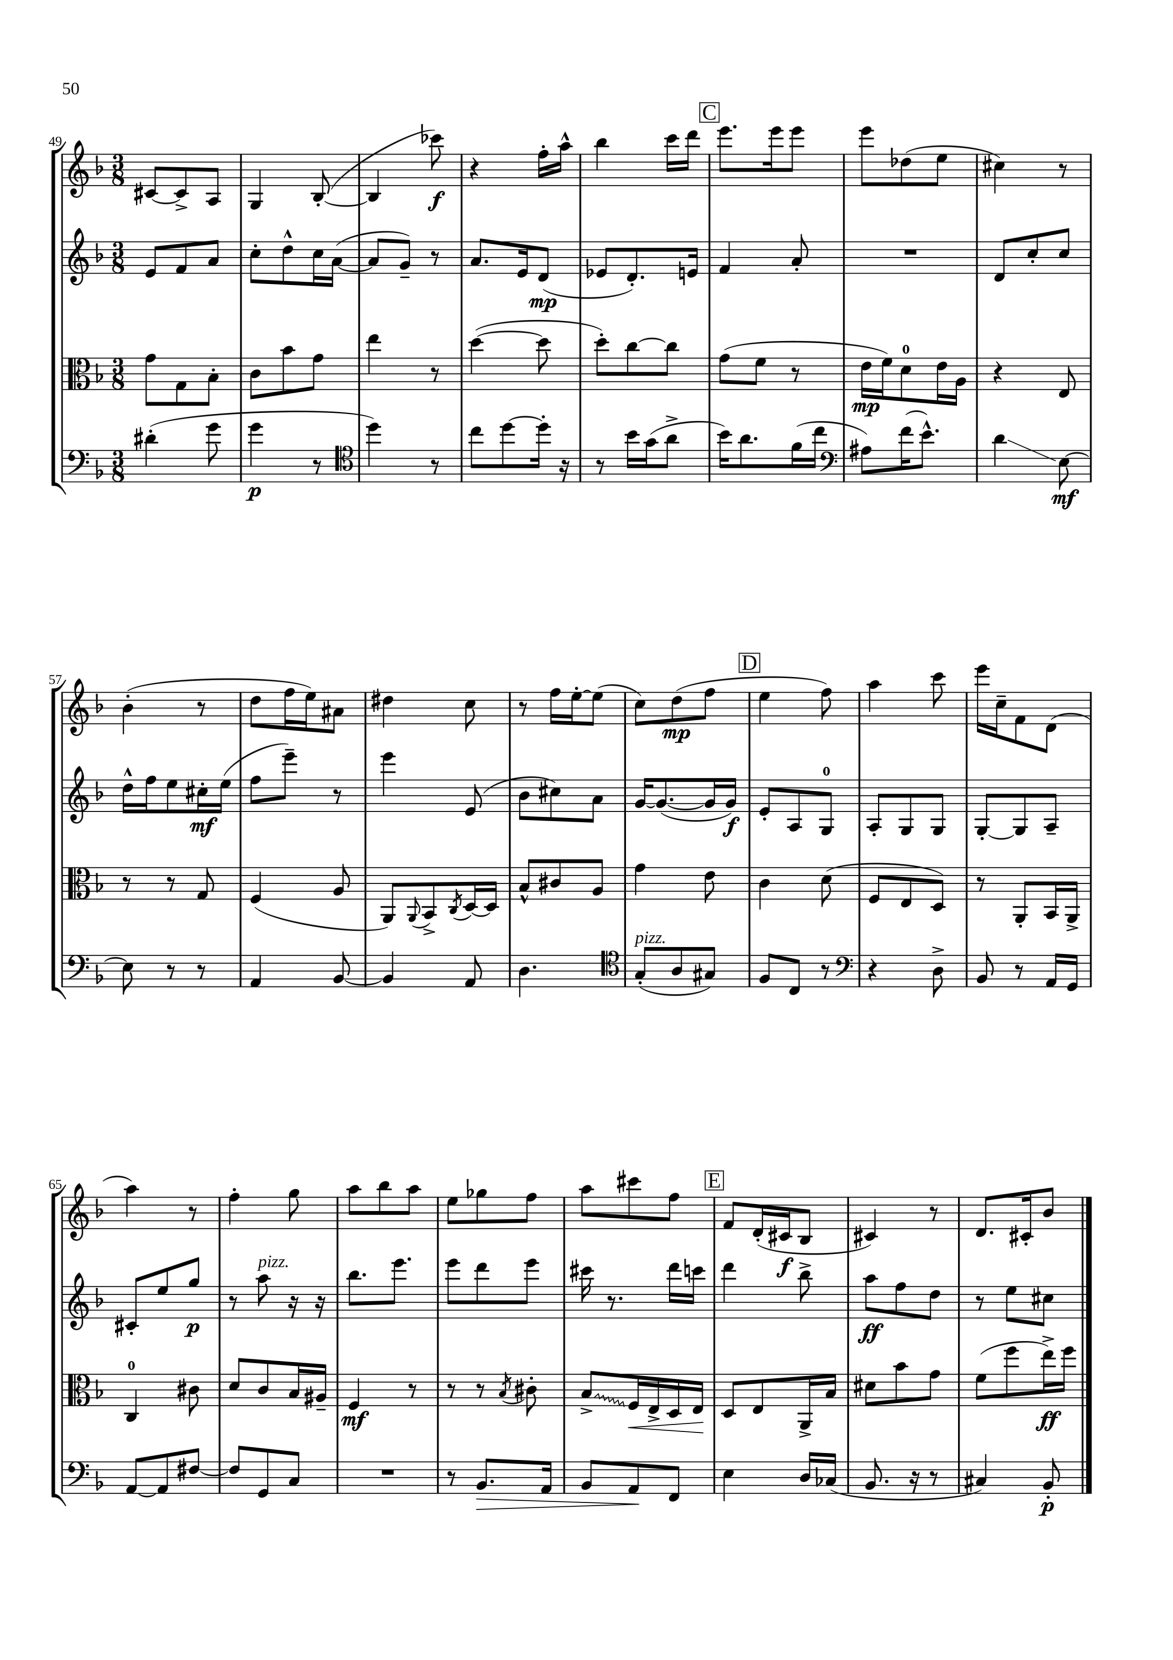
<<
\new StaffGroup <<
\new Staff = "s0" {
    \clef treble \key f \major \numericTimeSignature \time 3/8
    cis'8~ cis'8-> a8 |
    g4 bes8~-.( |
    bes4 ces'''8\f) |
    r4 f''16-. a''16-^ |
    bes''4 c'''16 d'''16 |
    \mark \markup { \box "C" } e'''8. e'''16 e'''8 |
    e'''8 des''8( e''8 |
    cis''4) r8 |
    bes'4-.( r8 |
    d''8 f''16 e''16) ais'8 |
    dis''4 c''8 |
    r8 f''16 e''16~-. e''8( |
    c''8) d''8\mp( f''8 |
    \mark \markup { \box "D" } e''4 f''8) |
    a''4 c'''8 |
    e'''16 c''16-- f'8 d'8( |
    a''4) r8 |
    f''4-. g''8 |
    a''8 bes''8 a''8 |
    e''8 ges''8 f''8 |
    a''8 cis'''8 f''8 |
    \mark \markup { \box "E" } f'8 d'16-.( cis'16\f bes8 |
    cis'4) r8 |
    d'8. cis'16-. bes'8 \bar "|." |
}
\new Staff = "s1" {
    \clef treble \key f \major \numericTimeSignature \time 3/8
    e'8 f'8 a'8 |
    c''8-. d''8-^ c''16 a'16~( |
    a'8 g'8--) r8 |
    a'8. e'16 d'8\mp( |
    ees'8 d'8.-.) e'16 |
    \mark \markup { \box "C" } f'4 a'8-. |
    R4. |
    d'8 c''8-. c''8 |
    d''16-^ f''16 e''8 cis''16-.\mf e''16( |
    f''8 e'''8--) r8 |
    e'''4 e'8( |
    bes'8 cis''8) a'8 |
    g'16~ g'8.~( g'16 g'16\f) |
    \mark \markup { \box "D" } e'8-. a8 g8-0 |
    a8-. g8 g8 |
    g8~-. g8 a8-- |
    cis'8-. e''8 g''8\p |
    r8 a''8^\markup { \italic "pizz." } r16 r16 |
    bes''8. e'''8. |
    e'''8 d'''8 e'''8 |
    cis'''16 r8. d'''16 c'''16 |
    \mark \markup { \box "E" } d'''4 bes''8-> |
    a''8\ff f''8 d''8 |
    r8 e''8 cis''8 \bar "|." |
}
\new Staff = "s2" {
    \clef alto \key f \major \numericTimeSignature \time 3/8
    g'8 g8 bes8-. |
    c'8 bes'8 g'8 |
    e''4 r8 |
    d''4~( d''8 |
    d''8-.) c''8~ c''8 |
    \mark \markup { \box "C" } g'8( f'8 r8 |
    e'16\mp f'16) d'8-0 e'16 a16 |
    r4 e8 |
    r8 r8 g8 |
    f4( a8 |
    a,8) \appoggiatura { a,8 } bes,8-> \acciaccatura { c8 } d16~ d16 |
    bes8-^ cis'8 a8 |
    g'4 e'8 |
    \mark \markup { \box "D" } c'4 d'8( |
    f8 e8 d8) |
    r8 a,8-. bes,16 a,16-> |
    c4-0 cis'8 |
    d'8 c'8 bes16 ais16-- |
    f4\mf r8 |
    r8 r8 \acciaccatura { bes8 } cis'8-. |
    \once \override Glissando.style = #'zigzag bes8->\glissando f16\< e16-> d16 e16\! |
    \mark \markup { \box "E" } d8 e8 a,16-> bes16 |
    dis'8 bes'8 g'8 |
    f'8( f''8 e''16->\ff) f''16 \bar "|." |
}
\new Staff = "s3" {
    \clef bass \key f \major \numericTimeSignature \time 3/8
    dis'4-.( g'8 |
    g'4\p r8 |
    \clef tenor d''4) r8 |
    c''8 d''8~ d''16-. r16 |
    r8 bes'16 g'16( a'8-> |
    \mark \markup { \box "C" } bes'16) a'8. f'16( c''16 |
    \clef bass ais8) f'16( e'8.-^) |
    d'4\glissando e8~\mf |
    e8 r8 r8 |
    a,4 bes,8~ |
    bes,4 a,8 |
    d4. |
    \clef tenor g8-.^\markup { \italic "pizz." }( a8 gis8) |
    \mark \markup { \box "D" } f8 c8 r8 |
    \clef bass r4 d8-> |
    bes,8 r8 a,16 g,16 |
    a,8~ a,8 fis8~ |
    fis8 g,8 c8 |
    R4. |
    r8 bes,8.\> a,16 |
    bes,8 a,8\! f,8 |
    \mark \markup { \box "E" } e4 d16 ces16( |
    bes,8. r16 r8 |
    cis4) bes,8-.\p \bar "|." |
}
>>
>>
\layout { \context { \Score currentBarNumber = #49 } }
